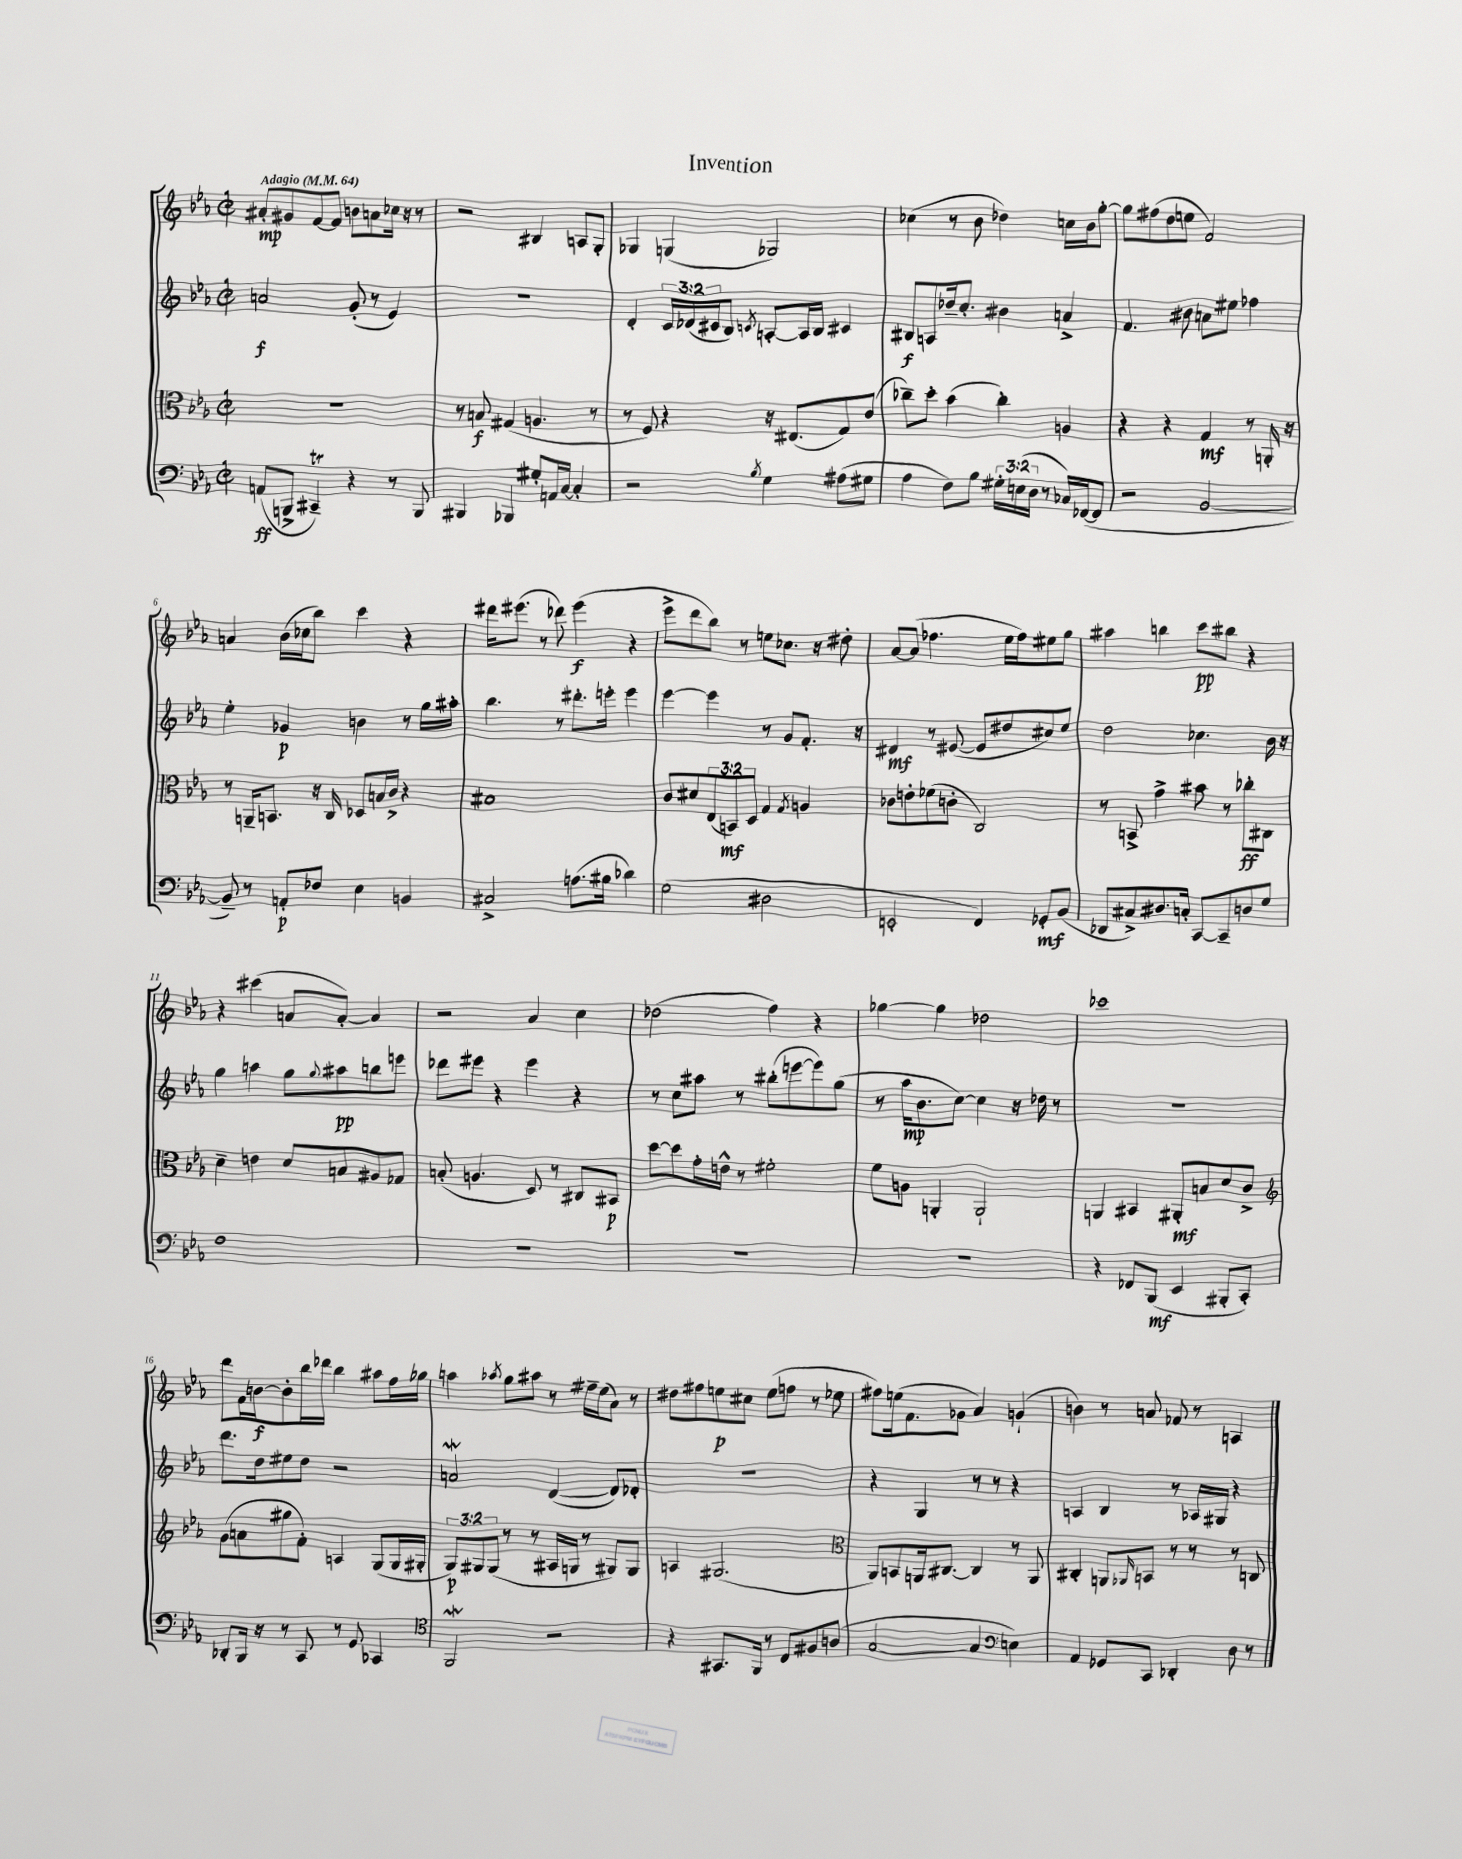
\header { title = "Invention" }
<<
\new StaffGroup <<
\new Staff = "s0" {
    \clef treble \key ees \major \defaultTimeSignature \time 2/2 \tempo "Adagio" 4 = 64
    ais'8-.\mp gis'8 f'8~ f'8 b'8 a'8 ces''16 r16 r8 |
    r2 bis4 a8 g8-. |
    ges4 g4( ges2) |
    ces''4( r8 bes'8 des''4) c''16 bes'16 g''8~-. |
    g''8 fis''8( d''8 e''8 f'2) |
    a'4 bes'16( ces''16 bes''8) c'''4 r4 |
    dis'''16 eis'''8.( r8 des'''8) eis'''4\f( r4 |
    ees'''8-> d'''8 bes''8) r8 e''8 ces''8. r16 dis''8-. |
    aes'8~ aes'8( fes''4. ees''16 fes''16) eis''8 g''8 |
    ais''4 b''4 c'''8\pp bis''8 r4 |
    r4 cis'''4( a'8 a'8~-.) a'4 |
    r2 aes'4 c''4 |
    des''2( f''4) r4 |
    ges''4~ ges''4 des''2 |
    ces'''1 |
    d'''8 f'16 b'16~\f b'8-. bes''16 des'''16 bes''4 ais''8 f''16 ges''16 |
    a''4 \acciaccatura { aes''8 } g''8 ais''8 r8 fis''16-- ees''16( aes'8) r8 |
    dis''8 fis''8 e''8\p cis''8 e''8( f''8 r8 ees''8 |
    fis''8) e''16( f'8. ges'8 aes'4) g'4-!( |
    b'4) r8 a'8 fes'8 r8 a4 \bar "|." |
}
\new Staff = "s1" {
    \clef treble \key ees \major \defaultTimeSignature \time 2/2 \override Staff.TupletNumber.text = #tuplet-number::calc-fraction-text
    a'2\f g'8-.( r8 ees'4) |
    r1 |
    d'4-. \tuplet 3/2 { c'16 des'16( cis'16 } bes8) \acciaccatura { c'8 } a8~-. a16 bes16 cis'4 |
    bis8\f a8 des''16-- c''8.-. bis'4 a'4-> |
    f'4. bis'8 a'8 eis''8 fes''4 |
    ees''4-. ges'4\p b'4 r8 g''16 ais''16-. |
    bes''4. r8 dis'''8.-. e'''16-. e'''4 |
    ees'''4~ ees'''4 r8 g'8 f'8.-. r16 |
    dis'4\mf r8 eis'8~( eis'8 dis''8 cis''8) ees''8 |
    d''2 ces''4. bes'16 r16 |
    g''4 a''4 g''8 \appoggiatura { g''8 } ais''8\pp b''8 e'''8 |
    des'''8 eis'''8 r4 eis'''4 r4 |
    r8 c''8 ais''8 r8 bis''8-.( e'''8~ e'''8) g''8( |
    r8 aes''16\mp bes'8. c''8~) c''4 r16 des''16 r8 |
    r1 |
    d'''8. d''16 eis''8 d''8 r2 |
    a'2\mordent d'4~( d'8) des'8-. |
    R1 |
    r4 g4 r8 r8 r4 |
    a4 bes4 r8 aes16 gis16 r4 \bar "|." |
}
\new Staff = "s2" {
    \clef alto \key ees \major \defaultTimeSignature \time 2/2 \override Staff.TupletNumber.text = #tuplet-number::calc-fraction-text
    R1 |
    r8 b8\f gis4( a4. r8 |
    r8 f8) r4 r16 eis8.( g8) ees'8( |
    ces''8--) d''8-. bes'4( ces''4-.) a4 |
    r4 r4 g4\mf r8 a,16-. r16 |
    r8 a,16-- b,8. r16 c16 des8 b16 c'16-> r4 |
    bis1 |
    c'8 dis'8 \tuplet 3/2 { ees8( b,8\mf) d8 } g4 \acciaccatura { g8 } a4 |
    ces'8 e'8-. fes'8( c'8-. c2) |
    r8 b,8-> g'4-> bis'8 r8 ces''8-.\ff cis8 |
    d'4-- e'4 d'8 b8 ais8 ges8 |
    b8-.( a4. d8) r8 cis8 bis,8\p |
    d''8~ d''8 g'16-. e'16-^ r8 fis'2-. |
    f'8 a8 a,4-. a,2-! |
    a,4 bis,4 ais,8-.\mf b8 d'8 c'8-> |
    \clef treble g'8( a'8 gis''8 f'8-.) a4 g8( g16 gis16-. |
    \tuplet 3/2 { g8\p) gis8 gis8( } r8 r8 ais16 g16 r8 gis8) gis8 |
    a4 gis2.( |
    \clef alto aes,8) b,8 a,16 cis8.~ cis4 r8 a,8 |
    cis4-. a,8 \grace { aes,16 } b,8 r8 r8 r8 c8 \bar "|." |
}
\new Staff = "s3" {
    \clef bass \key ees \major \defaultTimeSignature \time 2/2 \override Staff.TupletNumber.text = #tuplet-number::calc-fraction-text
    a,8\ff( b,,8-> cis,4--\trill) r4 r8 b,,8 |
    bis,,4 bes,,4 gis8-. a,16 c16~ c4-. |
    r2 \acciaccatura { bes8 } g4 ais8( gis8 |
    aes4 f8) bes8 \tuplet 3/2 { gis16-. e16( d16 } r8 ces16) fes,16~( fes,8 |
    r2 bes,2~ |
    bes,8--) r8 a,8-.\p fes8 ees4 b,4 |
    cis2-> a8.( bis16 des'4) |
    g2( dis2 |
    e,2-. f,4) ges,8-.\mf bes,8( |
    des,8 cis8->) dis8. c16-. c,8~ c,8-- d8 g8 |
    f1 |
    R1 |
    R1 |
    R1 |
    r4 fes,8 bes,,8\mf( ees,4 bis,,8-. c,8-.) |
    des,8-. bes,,16 r16 r8 c,8 r8 g,8 ces,4 |
    \clef tenor f,2\mordent r2 |
    r4 gis,8. f,16 r8 c8 fis8 a8( |
    g2~ g4 \clef bass e4) |
    aes,4 ges,8 c,8 des,4-. d8 r8 \bar "|." |
}
>>
>>
